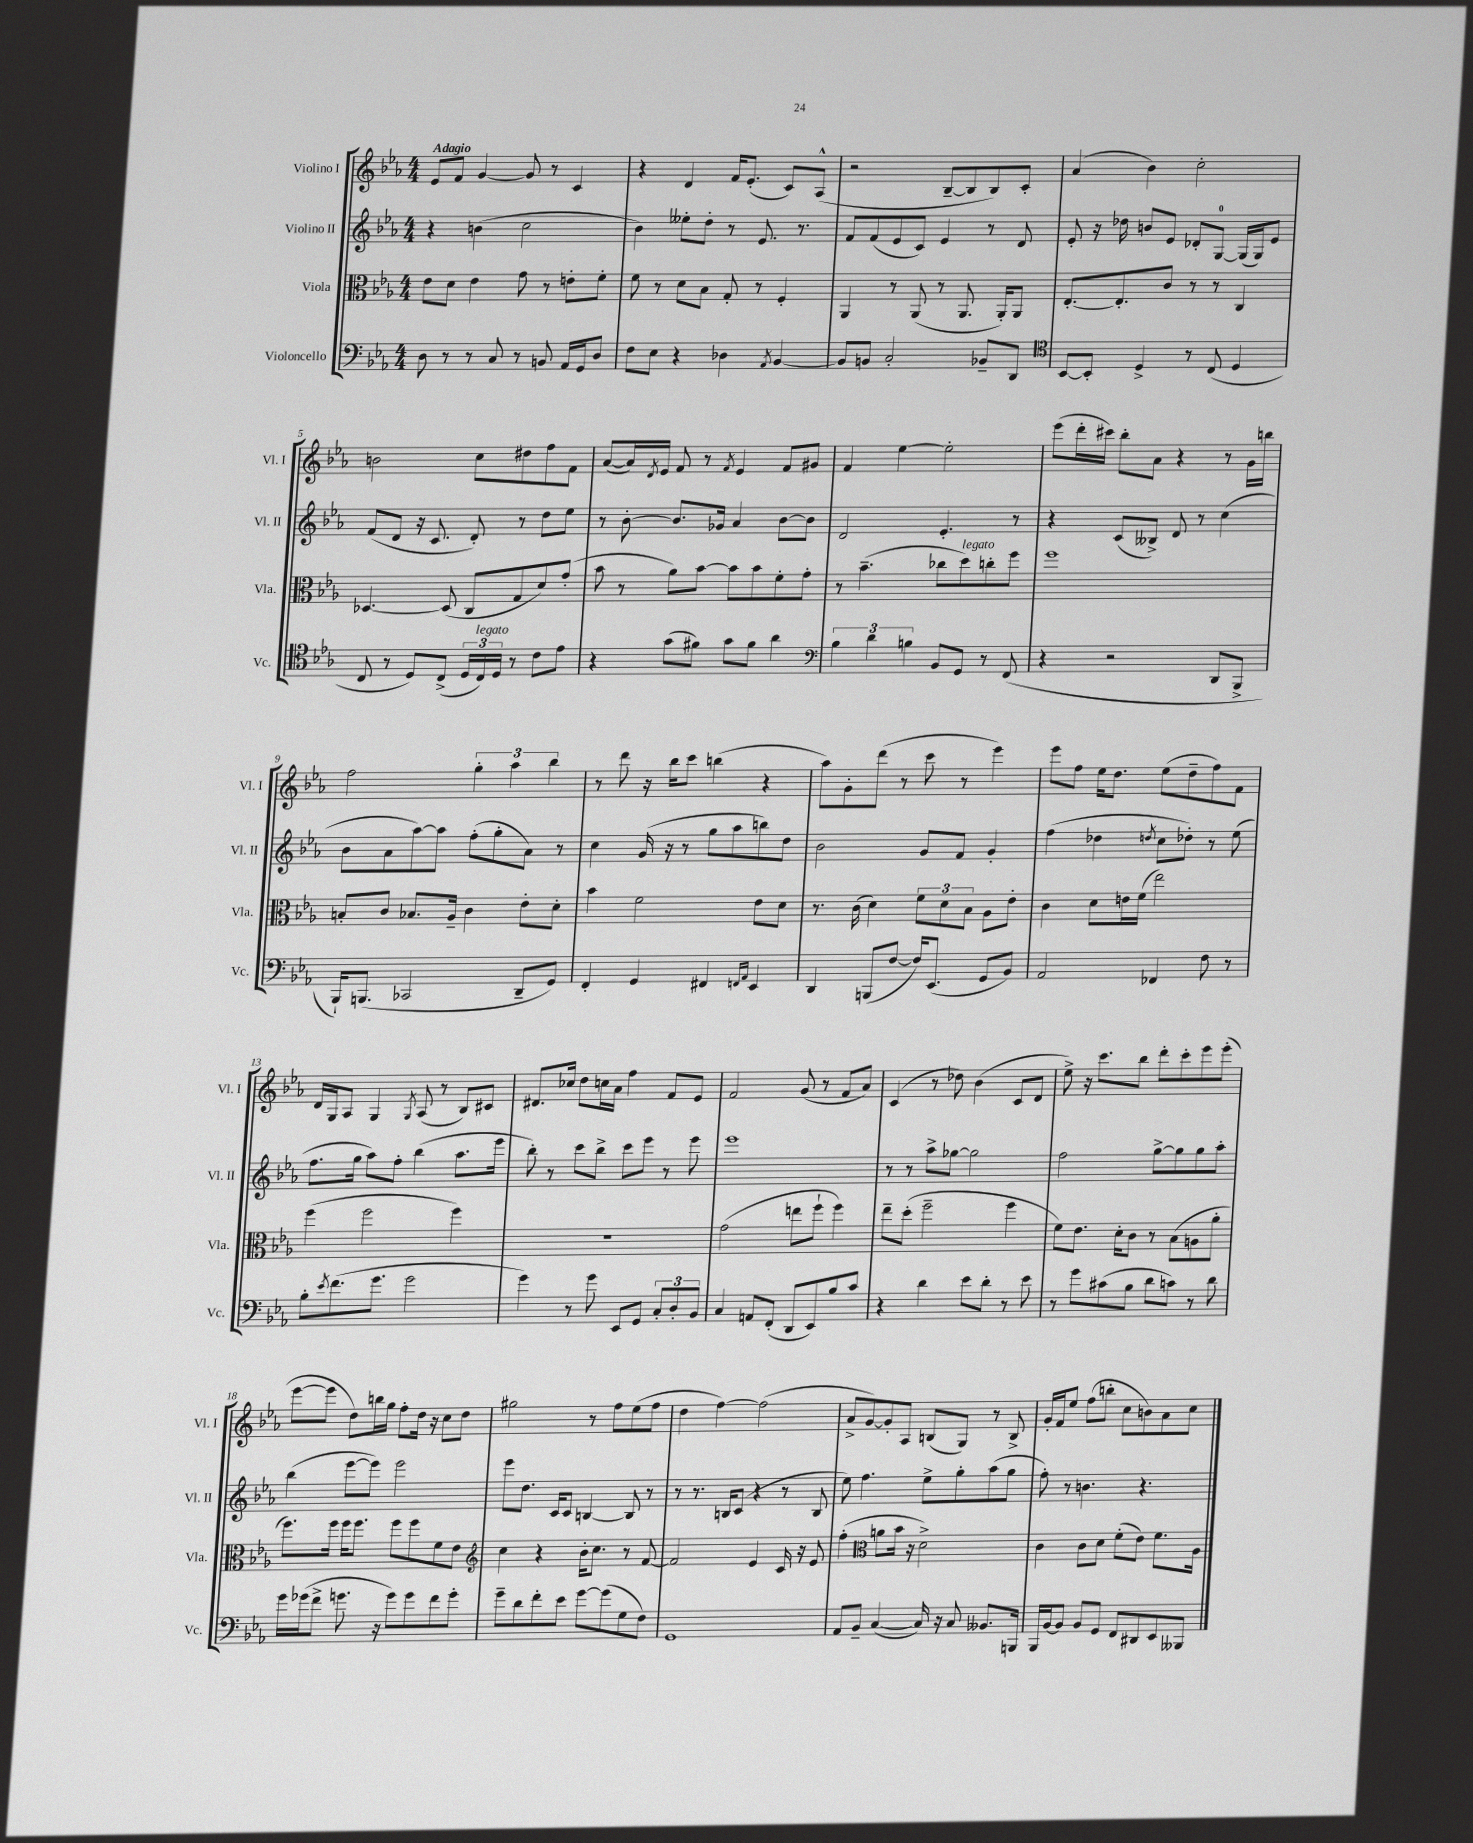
<<
\new StaffGroup <<
\new Staff = "s0" \with { instrumentName = "Violino I" shortInstrumentName = "Vl. I" } {
    \clef treble \key ees \major \numericTimeSignature \time 4/4 \tempo "Adagio"
    ees'8 f'8 g'4~ g'8 r8 c'4 |
    r4 d'4 f'16 ees'8.-.( c'8) aes8-^( |
    r2 bes8~-- bes8 bes8) c'8-. |
    aes'4( bes'4) c''2-. |
    b'2 c''8 dis''8 f''8 f'8 |
    aes'8~( aes'16) \acciaccatura { d'8 } ees'16 f'8 r8 \acciaccatura { f'8 } ees'4 f'8 gis'8 |
    f'4 ees''4~ ees''2-. |
    ees'''8( d'''16-. cis'''16) bes''8-. aes'8 r4 r8 g'16 b''16 |
    f''2 \tuplet 3/2 { g''4-. aes''4 bes''4 } |
    r8 d'''8 r16 bes''16 c'''8 b''4( r4 |
    aes''8) g'8-. d'''8( r8 c'''8 r8 ees'''4) |
    ees'''8 f''8 ees''16 d''8. ees''8( d''8-- f''8) f'8 |
    d'16 g16 aes8 g4 \acciaccatura { g8 } aes8( r8 bes8) cis'8 |
    dis'8. ces''16 d''8 c''16 aes'16 f''4 f'8 ees'8 |
    f'2 g'8( r8 f'8 aes'8) |
    c'4( r8 des''8) bes'4( c'8 d'8 |
    ees''8->) r16 c'''8. bes''8 d'''8-. c'''8-. ees'''8 ees'''8-.( |
    ees'''8~ ees'''8 d''8) b''16 g''16 f''8-. d''16 r16 c''8 d''8 |
    gis''2 r8 f''8 ees''8( f''8 |
    d''4 f''4~) f''2( |
    aes'8-> g'8~) g'8-. aes8 b8( g8) r8 b8-> |
    g'16-. f'16 ees''8 f''8( b''8-. c''8 b'8) aes'8 c''8 \bar "|." |
}
\new Staff = "s1" \with { instrumentName = "Violino II" shortInstrumentName = "Vl. II" } {
    \clef treble \key ees \major \numericTimeSignature \time 4/4
    r4 b'4( c''2 |
    bes'4) eeses''8-. d''8-. r8 ees'8. r8. |
    f'8 f'8( ees'8 c'8) ees'4 r8 d'8 |
    ees'8-. r16 des''16 b'8 ees'8 des'8-. g8-0~ g16( g16) ees'8 |
    f'8( d'8 r16 c'8. d'8-.) r8 d''8 ees''8 |
    r8 bes'8~-. bes'8. ges'16 aes'4 bes'8~ bes'8 |
    d'2 ees'4.-. r8 |
    r4 c'8( beses8->) d'8 r8 c''4( |
    bes'8 aes'8 aes''8~) aes''8 f''8-.( g''8-. aes'8) r8 |
    c''4 g'16( r16 r8 g''8 aes''8 b''8) d''8 |
    bes'2 g'8 f'8 g'4-. |
    f''4( des''4 \acciaccatura { d''8 } c''8 des''8-.) r8 ees''8( |
    f''8. g''16 aes''8) f''8-. bes''4( aes''8. ees'''16 |
    bes''8-.) r8 c'''8 bes''8-> c'''8 ees'''8 r8 ees'''8 |
    ees'''1 |
    r8 r8 aes''8-> ges''8~ ges''2 |
    f''2 g''8~-> g''8 g''8 aes''8-. |
    bes''4( ees'''8~ ees'''8) ees'''2 |
    ees'''8 d''8. c'16 c'8 b4~ b8 r8 |
    r8 r8. b16 c'8( r4 r8 b8 |
    ees''8) f''4. ees''8-> g''8-. aes''8( g''8 |
    f''8-.) r8 b'4. r4. \bar "|." |
}
\new Staff = "s2" \with { instrumentName = "Viola" shortInstrumentName = "Vla." } {
    \clef alto \key ees \major \numericTimeSignature \time 4/4
    ees'8 d'8 ees'4 g'8 r8 e'8-. f'8-. |
    f'8 r8 d'8 bes8 g8-. r8 f4-. |
    aes,4 r8 aes,8( r8 aes,8. aes,16-.) aes,8 |
    ees8.~-. ees8.-. c'8 r8 r8 c4 |
    des4.~ des8( c8 g8 d'8) g'8-.( |
    bes'8 r8 aes'8) bes'8~ bes'8 bes'8 f'8-. g'8-. |
    r8 bes'4.--( ces''8 d''8^\markup { \italic "legato" }) c''8-. f''8 |
    f''1 |
    b8-. c'8 bes8. aes16-- c'4 ees'8-. d'8-. |
    bes'4 f'2 ees'8 d'8 |
    r8. c'16( d'4) \tuplet 3/2 { f'8 d'8 bes8 } aes8 ees'8-. |
    c'4 d'8 e'16 f'16( ees''2) |
    f''4( f''2 f''4) |
    r1 |
    g'2( e''8 f''8-! f''4) |
    ees''8-- d''8-.( f''2-- f''4 |
    f'8) ees'8. d'16-. c'8 r8 bes8( a8 aes'8-. |
    f''8.) f''16 f''16 f''8. f''8 f''8 f'8 ees'8 |
    \clef treble c''4 r4 bes'16-. c''8. r8 f'8~ |
    f'2 ees'4 c'16 r16 ees'8 |
    f''4-.( \clef alto a'8 bes'16 r16 d'2->) |
    c'4 c'8 d'8 f'8-.( ees'8) f'8. aes16 \bar "|." |
}
\new Staff = "s3" \with { instrumentName = "Violoncello" shortInstrumentName = "Vc." } {
    \clef bass \key ees \major \numericTimeSignature \time 4/4
    d8 r8 r8 c8 r8 b,8 aes,16 g,16 d8 |
    f8 ees8 r4 des4 \acciaccatura { aes,8 } bes,4~ |
    bes,8 b,8 c2-. bes,8-- d,8 |
    \clef tenor bes,8~ bes,8-. d4-> r8 c8( d4 |
    c8 r8 d8) c8->( \tuplet 3/2 { d16 c16^\markup { \italic "legato" }) d16 } r8 c'8 ees'8 |
    r4 g'8( fis'8) g'8 fis'8 aes'4 |
    \clef bass \tuplet 3/2 { bes4 d'4 b4 } bes,8 g,8 r8 f,8( |
    r4 r2 d,8 bes,,8-> |
    bes,,16-!) b,,8.( ces,2 d,8-- g,8) |
    f,4-. g,4 fis,4 \grace { f,16 aes,16 } ees,4 |
    d,4 b,,8( f8~ f16) ees,8.( g,8 bes,8) |
    aes,2 fes,4 f8 r8 |
    bes8-. \acciaccatura { ees'8 } f'8.( g'8. g'2 |
    g'4) r8 g'8 ees,8 g,8 \tuplet 3/2 { c8-. d8-. bes,8 } |
    c4 a,8 f,8-.( d,8 ees,8) bes8 c'8 |
    r4 d'4 ees'8 d'8-. r8 ees'8 |
    r8 g'8 cis'8( bes8 d'8 c'8) r8 d'8 |
    g'16 ges'16( f'8-> g'8. r16 g'8) g'8 f'8 g'8-. |
    g'8-- d'8 f'8-. ees'8 g'8~ g'8( g8 f8) |
    g,1 |
    aes,8 bes,8-- c4~( c16) r16 c8 beses,8. b,,16 |
    bes,,16 bes,16~ bes,8 bes,8 g,8 f,8 dis,8 ees,8 beses,,8 \bar "|." |
}
>>
>>
